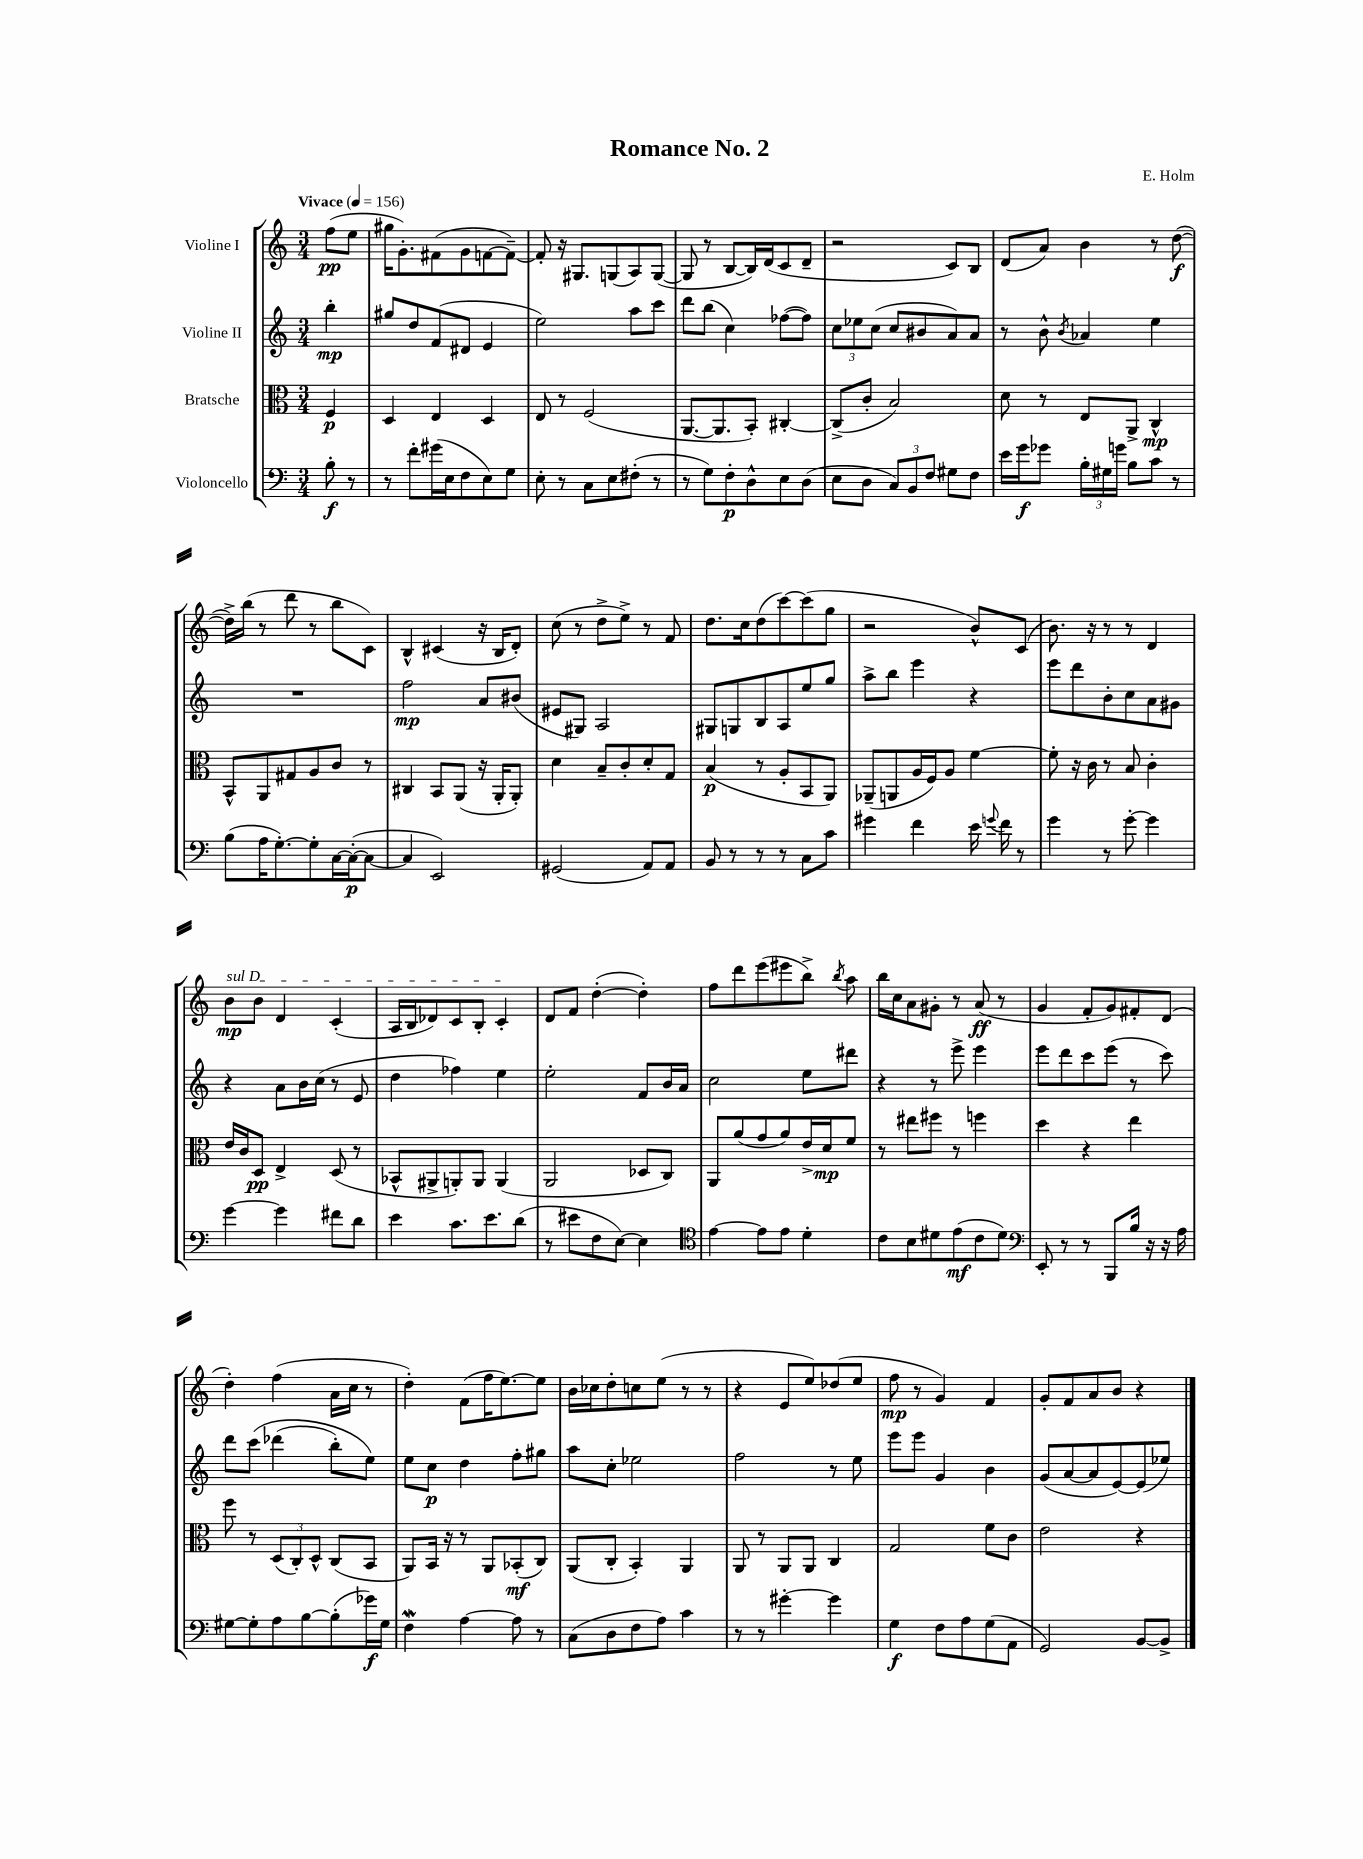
\header { title = "Romance No. 2" composer = "E. Holm" }
<<
\new StaffGroup <<
\new Staff = "s0" \with { instrumentName = "Violine I" } {
    \clef treble \key c \major \numericTimeSignature \time 3/4 \partial 4 \tempo "Vivace" 4 = 156
    \autoBeamOff f''8[\pp( e''8] |
    gis''16[ g'8.-.) fis'8( g'8 f'8~ f'8]~--) |
    f'8-. r16 gis8.[ g8( a8) g8]~( |
    g8 r8 b8[~ b16) d'16( c'8 d'8]-- |
    r2 c'8[) b8] |
    d'8[( a'8]) b'4 r8 d''8~\f( |
    d''16[->) b''16]( r8 d'''8 r8 b''8[ c'8]) |
    b4-^ cis'4( r16 b16[ d'8]-.) |
    c''8( r8 d''8[-> e''8]->) r8 f'8 |
    d''8.[ c''16 d''8( c'''8~) c'''8( g''8] |
    r2 b'8[-^) c'8]( |
    b'8.) r16 r8 r8 d'4 |
    \once \override TextSpanner.bound-details.left.text = \markup { \italic "sul D" } b'8[\mp\startTextSpan b'8] d'4 c'4-.( |
    a16[ b16 des'8) c'8 b8]-. c'4-.\stopTextSpan |
    d'8[ f'8] d''4~-.( d''4-.) |
    f''8[ d'''8 e'''8( eis'''8 b''8]->) \acciaccatura { b''8 } a''8 |
    b''16[ c''16 a'8 gis'8]-. r8 a'8\ff( r8 |
    g'4 f'8[-. g'8) fis'8-. d'8]( |
    d''4-.) f''4( a'16[ c''16] r8 |
    d''4-.) f'8[( f''16 e''8.~) e''8] |
    b'16[ ces''16 d''8-. c''8 e''8]( r8 r8 |
    r4 e'8[ e''8) des''8( e''8] |
    f''8\mp r8 g'4) f'4 |
    g'8[-. f'8 a'8 b'8] r4 \bar "|." |
}
\new Staff = "s1" \with { instrumentName = "Violine II" } {
    \clef treble \key c \major \numericTimeSignature \time 3/4 \partial 4
    \autoBeamOff b''4-.\mp |
    gis''8[ d''8 f'8( dis'8] e'4 |
    e''2) a''8[ c'''8] |
    d'''8[ b''8]( c''4) fes''8[~( fes''8]) |
    \tuplet 3/2 { c''8[ ees''8 c''8]( } c''8[ bis'8 a'8) a'8] |
    r8 b'8-^ \acciaccatura { b'8 } aes'4 e''4 |
    R2. |
    f''2\mp a'8[ bis'8]( |
    eis'8[ gis8]) a2 |
    gis8[ g8 b8 a8 e''8 g''8] |
    a''8[-> b''8] e'''4 r4 |
    e'''8[ d'''8 b'8-. c''8 a'8 gis'8] |
    r4 a'8[ b'16 c''16]( r8 e'8 |
    d''4 fes''4) e''4 |
    e''2-. f'8[ b'16 a'16] |
    c''2 e''8[ dis'''8] |
    r4 r8 e'''8-> e'''4 |
    e'''8[ d'''8 c'''8 e'''8]( r8 c'''8) |
    d'''8[ c'''8]\( des'''4( b''8[-.) e''8]\) |
    e''8[ c''8]\p d''4 f''8[-. gis''8] |
    a''8[ c''8]-. ees''2 |
    f''2 r8 e''8 |
    e'''8[ e'''8] g'4 b'4 |
    g'8[( a'8~ a'8 e'8~) e'8( ees''8]) \bar "|." |
}
\new Staff = "s2" \with { instrumentName = "Bratsche" } {
    \clef alto \key c \major \numericTimeSignature \time 3/4 \partial 4
    \autoBeamOff f4\p |
    d4 e4 d4 |
    e8 r8 f2( |
    a,8.[~ a,8. b,8]-.) cis4~-. |
    cis8[->( c'8]-. b2) |
    d'8 r8 e8[ a,8]-> c4-^\mp |
    b,8[-^ a,8 gis8 a8 c'8] r8 |
    cis4 b,8[ a,8]( r16 a,16[-. a,8]-.) |
    d'4 b8[-- c'8-. d'8-. g8] |
    b4\p( r8 a8[-. b,8 a,8]) |
    aes,8[--( a,8 a16 f16) a8] f'4~ |
    f'8-. r16 c'16 r8 b8 c'4-. |
    e'16[ c'16 d8]\pp e4-> d8( r8 |
    bes,8[-^ ais,8-> a,8-.) a,8] a,4( |
    a,2 des8[ c8]) |
    a,8[ a'8( g'8 a'8) e'16-> d'16\mp f'8] |
    r8 eis''8[ fis''8] r8 f''4 |
    d''4 r4 e''4 |
    f''8 r8 \tuplet 3/2 { d8[( c8-.) d8]-^ } c8[( b,8] |
    a,8[) b,16] r16 r8 a,8[ bes,8-.\mf( c8]) |
    a,8[( c8]-. b,4-.) a,4 |
    a,8 r8 a,8[ a,8] c4 |
    g2 f'8[ c'8] |
    e'2 r4 \bar "|." |
}
\new Staff = "s3" \with { instrumentName = "Violoncello" } {
    \clef bass \key c \major \numericTimeSignature \time 3/4 \partial 4
    \autoBeamOff b8-.\f r8 |
    r8 f'8[-. gis'16( e16 f8 e8) g8] |
    e8-. r8 c8[ e8 fis8]-.( r8 |
    r8 g8[) f8-.\p d8-^ e8 d8]( |
    e8[ d8] \tuplet 3/2 { c8[) b,8 f8] } gis8[ f8] |
    e'16[ g'16\f ges'8] \tuplet 3/2 { b16[-. gis16 g'16] } b8[ c'8] r8 |
    b8[( a16 g8.~-.) g8-. c16~ c16~-.\p( c8]~ |
    c4 e,2) |
    gis,2( a,8[) a,8] |
    b,8 r8 r8 r8 c8[ c'8] |
    gis'4 f'4 e'16 \appoggiatura { g'8 } f'16 r8 |
    g'4 r8 g'8~-. g'4 |
    g'4~ g'4 fis'8[ d'8] |
    e'4 c'8.[ e'8. d'8]( |
    r8 eis'8[ f8 e8]~) e4 |
    \clef tenor e'4~ e'8[ e'8] d'4-. |
    c'8[ b8 dis'8 e'8\mf( c'8 dis'8]) |
    \clef bass e,8-. r8 r8 b,,8[ b16] r16 r16 a16 |
    gis8[~ gis8-. a8 b8~ b8-.( ges'16\f) gis16] |
    f4\mordent a4~ a8 r8 |
    c8[( d8 f8 a8]) c'4 |
    r8 r8 gis'4~-. gis'4 |
    g4\f f8[ a8 g8( a,8] |
    g,2) b,8[~ b,8]-> \bar "|." |
}
>>
>>
\layout { \context { \Score \remove "Bar_number_engraver" } }
